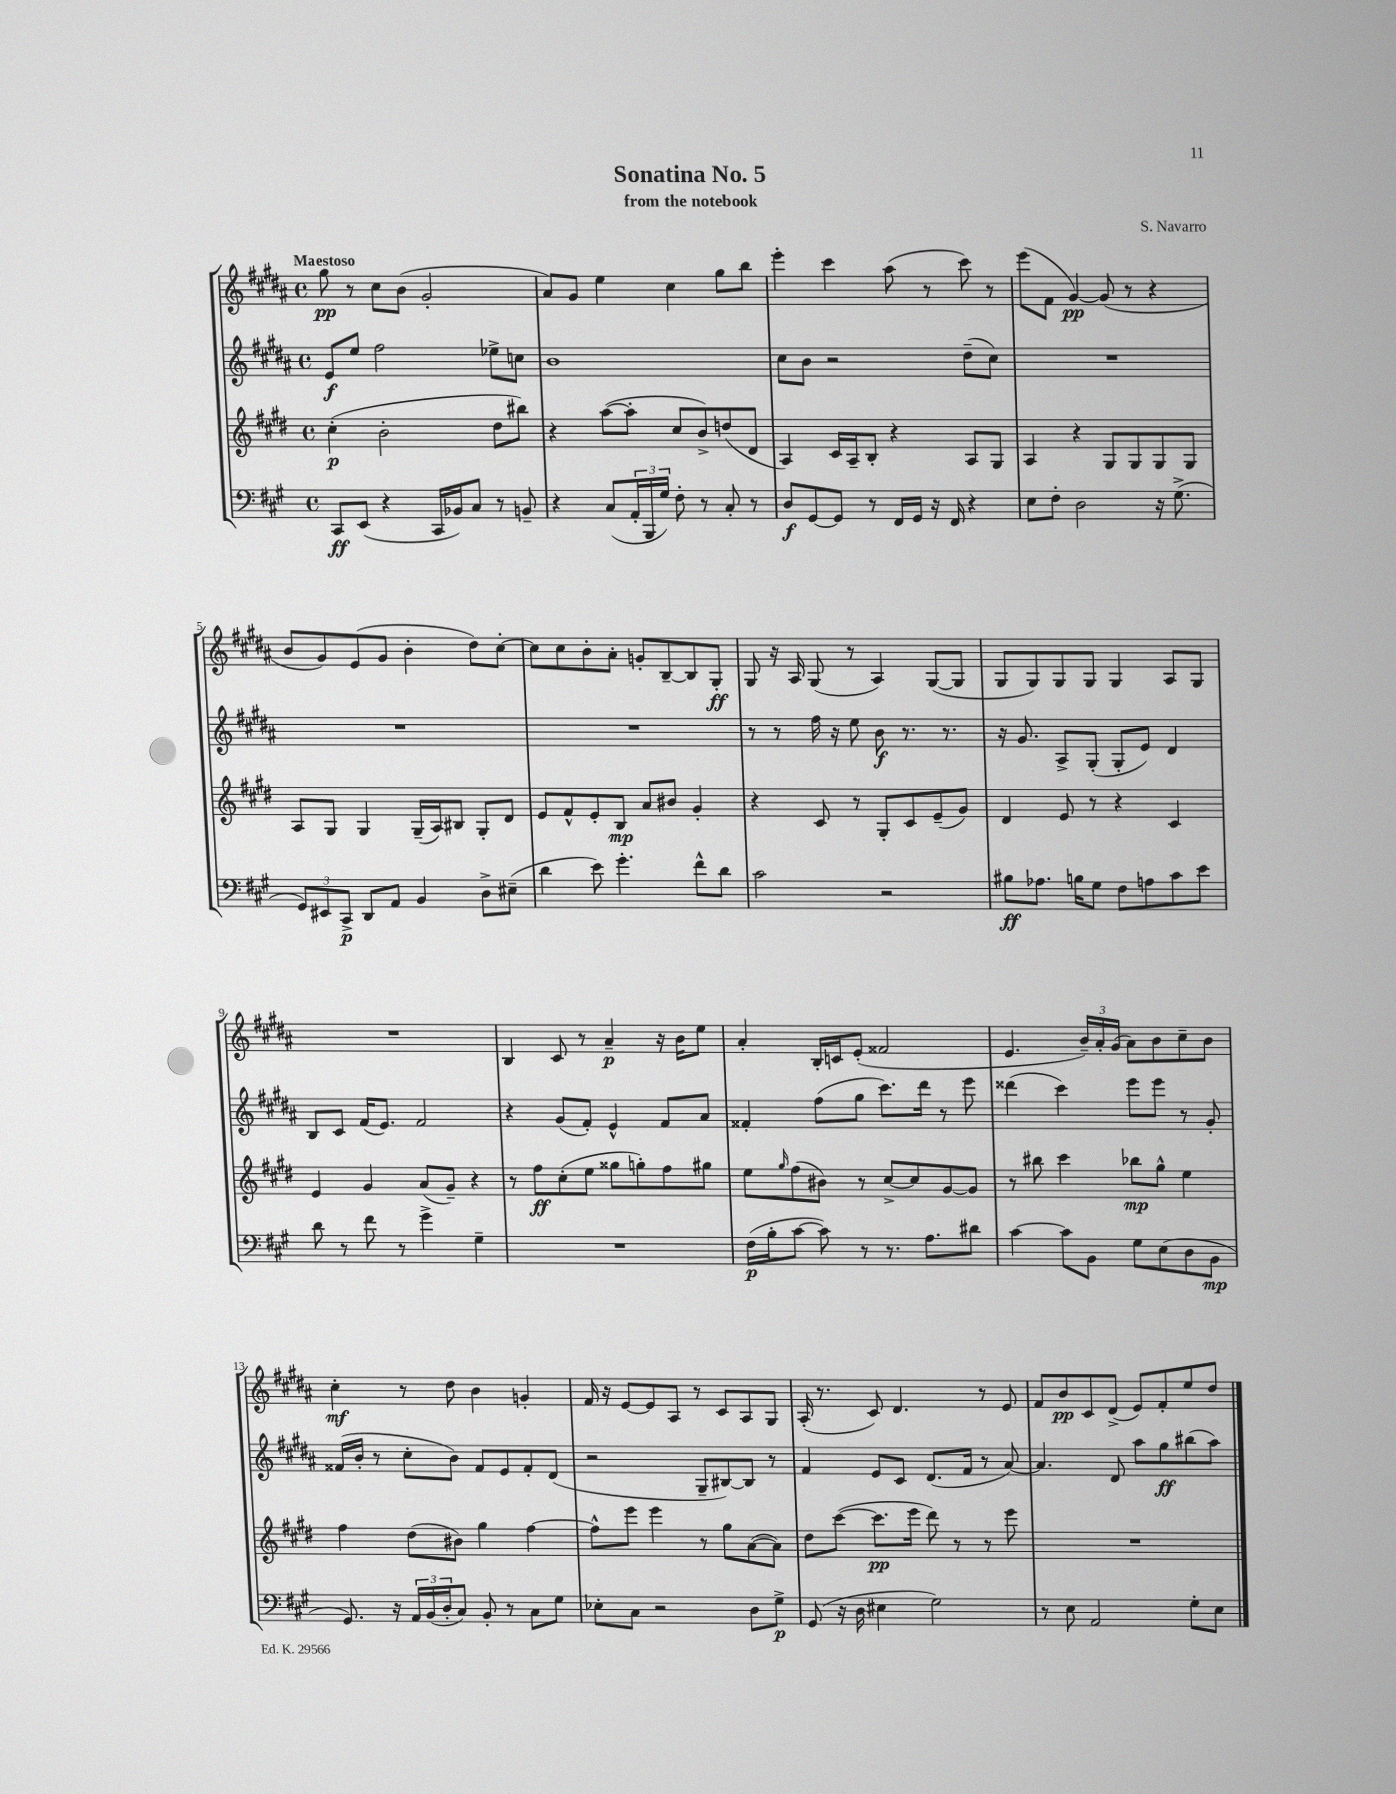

**kern	**kern	**kern	**kern
*staff4	*staff3	*staff2	*staff1
*clefF4	*clefG2	*clefG2	*clefG2
*k[f#c#g#]	*k[f#c#g#d#]	*k[f#c#g#d#a#]	*k[f#c#g#d#a#]
*M4/4	*M4/4	*M4/4	*M4/4
*met(c)	*met(c)	*met(c)	*met(c)
8CC#	(4cc#'	8e	8gg#
(8EE	.	8ee	8r
4r	2b'	2ff#	8cc#
.	.	.	(8b
16CC#	.	.	2g#'
16BB-)	.	.	.
8C#	.	.	.
8r	8dd#	8ee-^	.
8BB~	8bb#)	8cc	.
=	=	=	=
4r	4r	1b	8a#)
.	.	.	8g#
(8C#	([8aa	.	4ee
24AA'	8aa']	.	.
24BBB	.	.	.
24G#)	.	.	.
8F#'	8cc#	.	4cc#
8r	8b^)	.	.
8C#'	(8dd	.	8gg#
8r	8d#	.	8bb
=	=	=	=
8D	4A)	8cc#	4eee'
[8GG#	.	8b	.
8GG#]	16c#	2r	4ccc#
.	16A~	.	.
8r	8B'	.	.
16FF#	4r	.	(8aa#
16GG#	.	.	.
16r	.	.	8r
16FF#	.	.	.
4r	8A	(8dd#~	8ccc#)
.	8G#	8cc#)	8r
=	=	=	=
8E	4A	1r	(8eee
8F#'	.	.	8f#
2D	4r	.	[4g#)
.	8G#	.	(8g#]
.	8G#	.	8r
16r	8G#	.	4r
(8.G#^	.	.	.
.	8G#	.	.
=	=	=	=
12GG#)	8A	1r	8b
12EE#	.	.	.
.	8G#	.	8g#)
12CC#^	.	.	.
8DD	4G#	.	(8e
8AA	.	.	8g#
4BB	(16G#~	.	4b'
.	16A)	.	.
.	8B#	.	.
8D^	8G#'	.	8dd#)
(8E#~	8d#	.	[8cc#'
=	=	=	=
4d	8e	1r	8cc#]
.	8f#^^	.	8cc#
8e)	8e'	.	8b'
4.g#'	8B	.	8a#'
.	8a	.	8g'
.	8b#	.	[8B~
8f#^^	4g#'	.	8B]
8d	.	.	8G#'
=	=	=	=
2c#	4r	8r	8G#
.	.	8r	16r
.	.	.	16A#
.	8c#	16ff#	(8G#
.	.	16r	.
.	8r	8ee	8r
2r	8G#'	8b	4A#)
.	8c#	8.r	.
.	(8e~	.	([8G#
.	.	8.r	.
.	8g#)	.	8G#]
=	=	=	=
8B#	4d#	16r	8G#
.	.	8.g#	.
8.A-	.	.	8G#)
.	8e	8A#^	8G#
16B	.	.	.
8G#	8r	(8G#'	8G#
8F#	4r	8G#'	4G#
8A	.	8e)	.
8c#	4c#	4d#	8A#
8e	.	.	8G#
=	=	=	=
8d	4e	8B	1r
8r	.	8c#	.
8f#	4g#	(16f#	.
.	.	8.e)	.
8r	.	.	.
4g#^	(8a	2f#	.
.	8g#~)	.	.
4G#~	4r	.	.
=	=	=	=
1r	8r	4r	4B
.	8ff#	.	.
.	(8cc#'	(8g#	8c#
.	8ee	8f#')	8r
.	8gg##	4e^^	4a#~
.	8gg')	.	.
.	8ff#	8f#	16r
.	.	.	16b
.	8gg#	8a#	8ee
=	=	=	=
(16F#	8ee	4f##'	4a#'
16B'	.	.	.
.	16qqgg#	.	.
[8c#	(8ff#	.	.
8c#])	8b#)	(8ff#	16B'
.	.	.	16c
8r	8r	8gg#	(8e'
8.r	[8cc#^	8.ccc#)	2f##
.	8cc#]	.	.
8.A	.	16ddd#	.
.	[8g#	8r	.
8d#	8g#]	8eee	.
=	=	=	=
[4c#	8r	(4ddd##	4.e
.	8bb#	.	.
8c#]	4ccc#	4ccc#)	.
8BB	.	.	24b~)
.	.	.	24a#'
.	.	.	(24g#
8G#	8bb-	8eee	8a#)
(8E	8gg#^^	8eee	8b
8D	4ee	8r	8cc#~
8BB	.	8g#'	8b
=	=	=	=
8.GG#)	4ff#	(16f##	4cc#'
.	.	16b'	.
.	.	8r	.
16r	.	.	.
24AA	(8dd#	8cc#'	8r
(24BB	.	.	.
24D'	.	.	.
8C#)	8b#)	8b)	8dd#
8BB'	4gg#	8f##	4b
8r	.	8e	.
8C#	[4ff#	8f##'	4g'
8G#	.	(8d#	.
=	=	=	=
8E-'	8ff#^^]	2r	16f#
.	.	.	16r
8C#	8eee	.	[8e
2r	4eee	.	8e]
.	.	.	8A#
.	8r	8G#~	8r
.	8gg#	[8B#)	8c#
8D	([8a	8B#]	8A#
8G#^	8a])	8r	8G#
=	=	=	=
(8GG#	8dd#	4f#	(16A#'
.	.	.	8.r
16r	([8ccc#	.	.
16D	.	.	.
4E#	8.ccc#]	8e	8c#)
.	.	8c#	4.d#
.	16eee	.	.
2G#)	8ddd#)	(8.d#	.
.	8r	.	.
.	.	16f#	.
.	8r	8r	8r
.	8eee	[8a#)	8e
=	=	=	=
8r	1r	4.a#]	8f#
8E	.	.	8b
2AA	.	.	8c#
.	.	8d#	(8d#^
.	.	8aa#	8e)
.	.	8gg#	8f#'
8G#'	.	(8bb#	8ee
8E	.	8aa#)	8dd#
==	==	==	==
*-	*-	*-	*-
